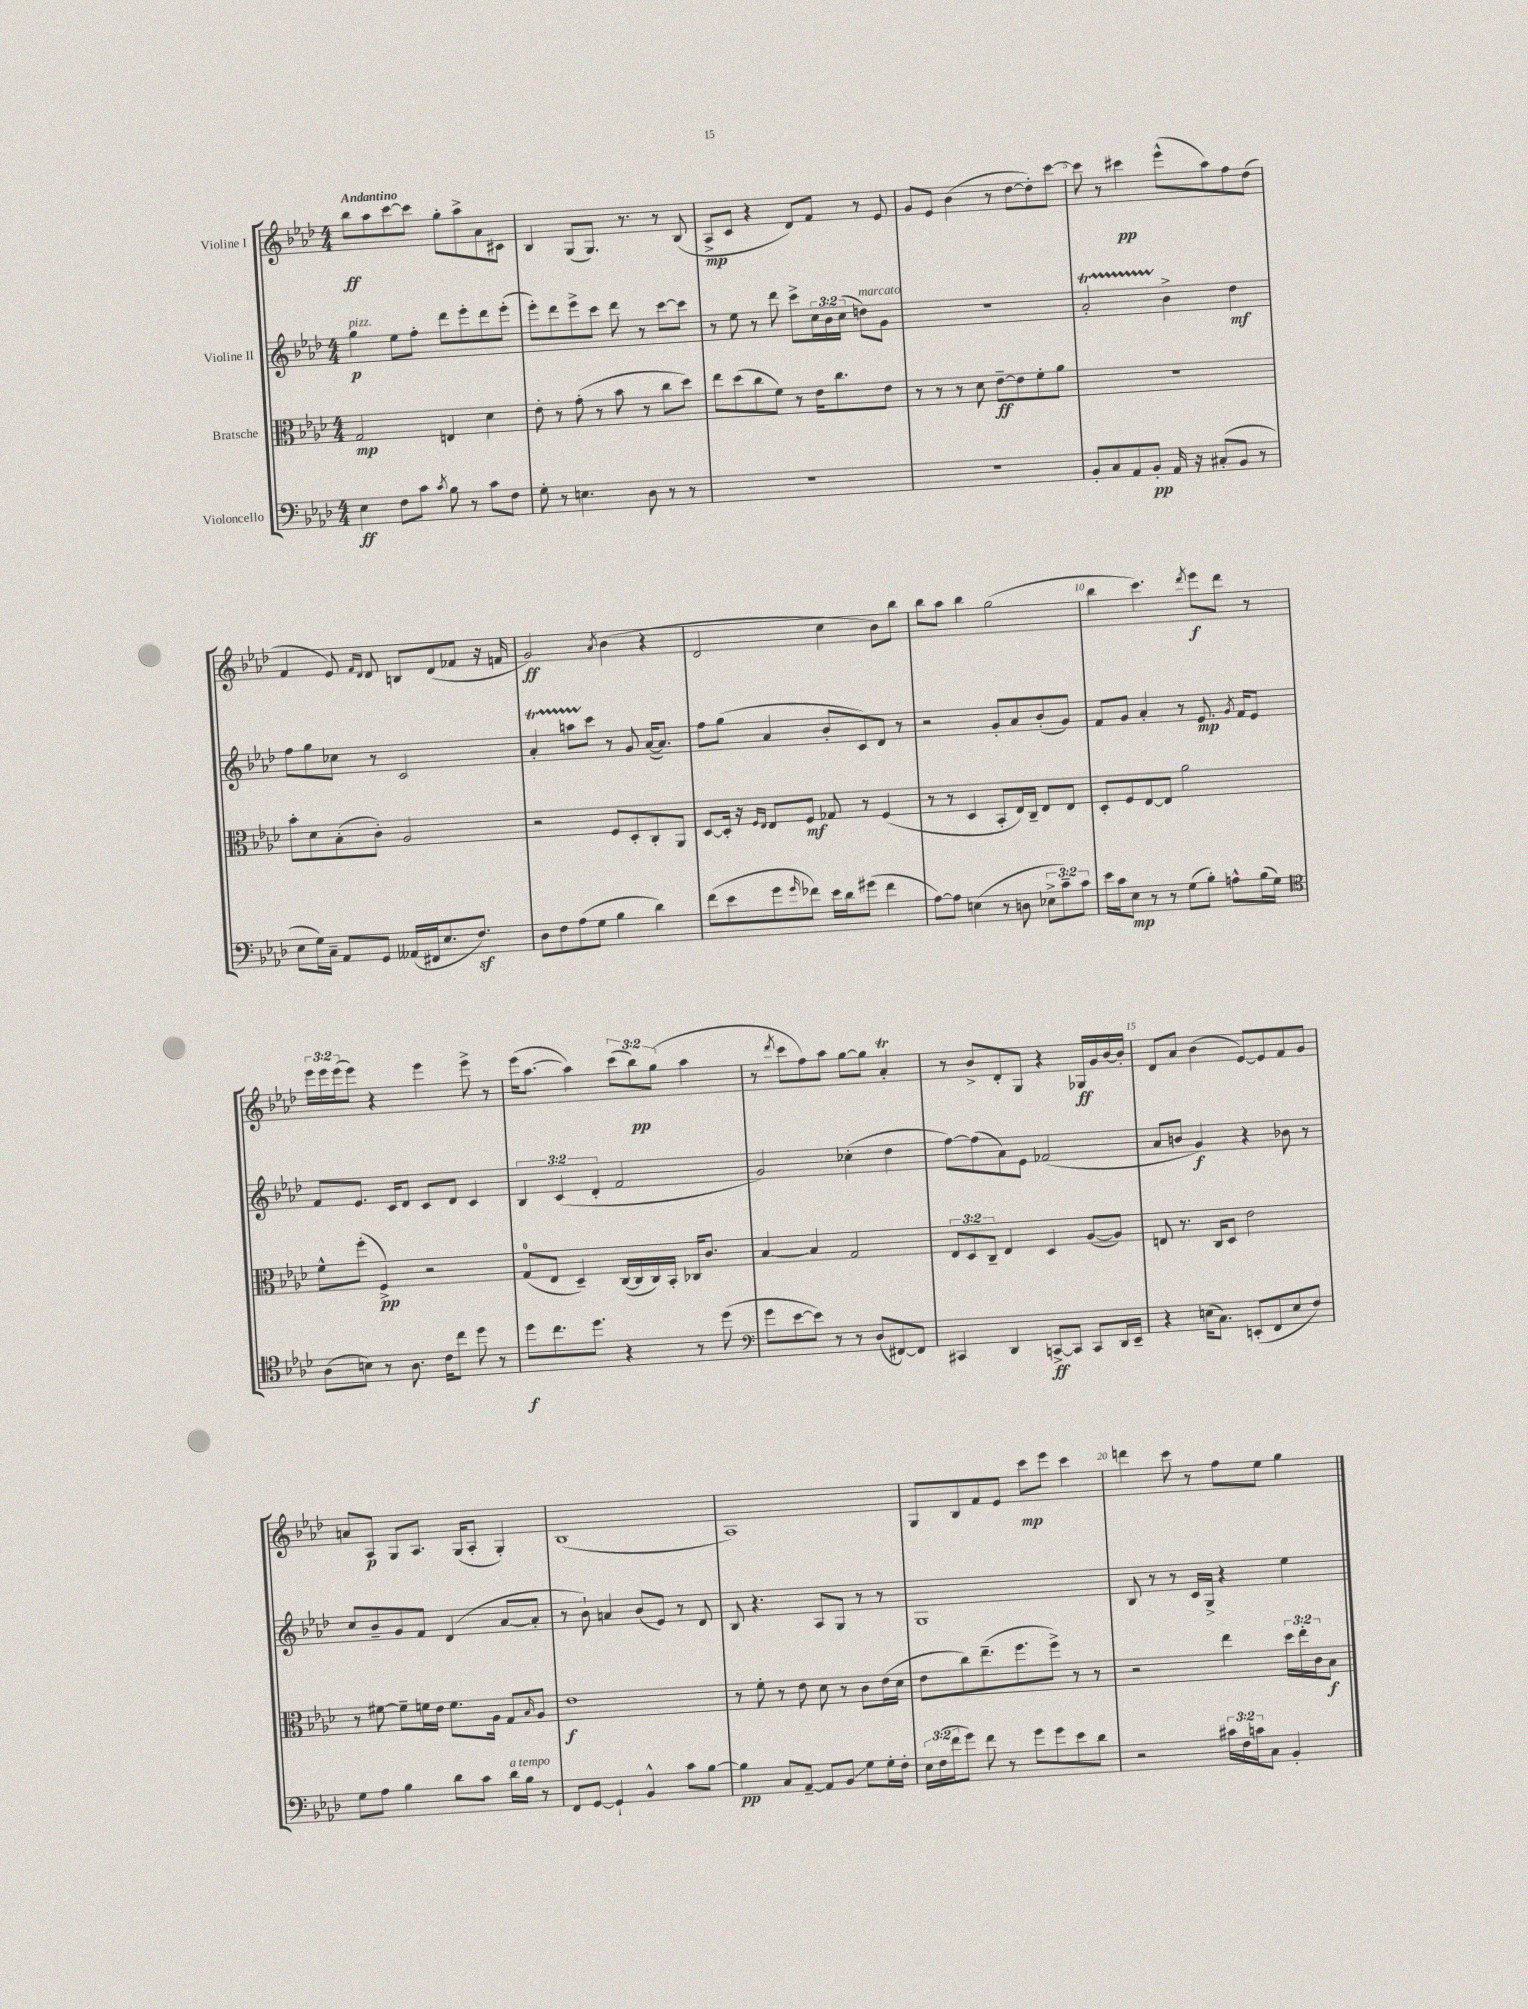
<<
\new StaffGroup <<
\new Staff = "s0" \with { instrumentName = "Violine I" } {
    \clef treble \key aes \major \numericTimeSignature \time 4/4 \override Staff.TupletNumber.text = #tuplet-number::calc-fraction-text \tempo "Andantino"
    bes''8\ff aes''8 c'''8~ c'''8 g''8-. aes''8-> aes'8 cis'8 |
    bes4 g8( g8.) r8. r8 bes8( |
    aes8->\mp c'8 r4 des'8) f'8 r8 ees'8 |
    g'8 ees'8 bes'4( r8 des''8~ des''8-.) c'''8~ |
    c'''8 r8 cis'''4\pp ees'''8-^( aes''8) f''8 des''8( |
    f'4 ees'8) \grace { f'16 des'16 } des'8 b8 des'8( fes'8 r16 f'16 |
    g'2\ff) \acciaccatura { aes'8 } bes'4( r4 |
    des'2 c''4 bes'8) bes''8 |
    bes''8 aes''8 bes''4 g''2( |
    bes''4 c'''4.) \acciaccatura { des'''8 } ees'''8\f des'''8 r8 |
    \tuplet 3/2 { ees'''16 ees'''16 ees'''16( } ees'''8) r4 ees'''4 ees'''8-> r8 |
    ees'''16( aes''8.~ aes''4) \tuplet 3/2 { c'''8( bes''8\pp) g''8( } aes''4 |
    r8 \acciaccatura { des'''8 } c'''8 f''8) aes''8 g''8~ g''8 aes'4-.\trill |
    r8 bes'8-> des'8-. g8 r4 ges16\ff g'16 bes'16~ bes'16-. |
    des'8 aes'8 bes'4( ees'8~) ees'8 f'8 g'8 |
    a'8 aes8\p g8 aes8. g16( aes8-. g4-.) |
    bes1( |
    aes1) |
    g8 bes8 f'8 ees'8 c'''8\mp ees'''8 c'''4 |
    d'''4 c'''8 r8 f''8 ees''8 g''4 \bar "|." |
}
\new Staff = "s1" \with { instrumentName = "Violine II" } {
    \clef treble \key aes \major \numericTimeSignature \time 4/4 \override Staff.TupletNumber.text = #tuplet-number::calc-fraction-text
    g''4\p^\markup { \italic "pizz." } ees''8 f''8-. des'''8 ees'''8-. des'''8 ees'''8-.( |
    ees'''8-.) des'''8 ees'''8-> c'''8 des'''8 r8 c'''8~ c'''8 |
    r8 ees''8 r8 des'''8 c'''8-> \tuplet 3/2 { c''16 bes'16 c''16( } d''8^\markup { \italic "marcato" }) g'8 |
    r1 |
    aes'2-.\startTrillSpan bes'4->\stopTrillSpan des''4\mf |
    f''8 g''8 ces''8 r8 c'2 |
    aes'4-.\startTrillSpan a''8 c'''8\stopTrillSpan r8 g'8 aes'16~( aes'8.) |
    f''8 g''8( aes'4 bes'8-. c'8) des'8 r8 |
    r2 g'8-. aes'8 bes'8-.( g'8) |
    f'8 g'8 aes'4-. r8 ees'8.\mp \acciaccatura { g'8 } f'16 ees'8 |
    f'8 ees'8. c'16 des'8 c'8 des'8 c'4 |
    \tuplet 3/2 { bes4 c'4( des'4-. } f'2 |
    g'2) ces''4-.( des''4 |
    f''8~) f''8( aes'8) ees'8 fes'2( |
    aes'8 b'8 g'4\f) r4 bes'8 r8 |
    c''8 bes'8-- g'8 f'8 des'4( aes'8~ aes'8-. |
    r8 bes'8-!) a'4 bes'8( ees'8) r8 des'8 |
    bes8 r4. aes8 g8 r8 r8 |
    g1 |
    bes8 r8 r8 c'16 g16-> r4 ees''4 \bar "|." |
}
\new Staff = "s2" \with { instrumentName = "Bratsche" } {
    \clef alto \key aes \major \numericTimeSignature \time 4/4 \override Staff.TupletNumber.text = #tuplet-number::calc-fraction-text
    g2\mp e4 des'4 |
    ees'8-. r8 g'8-.( r8 bes'8 r8 c''8 des''8) |
    ees''8 des''8( c''8 f'8) r8 ees'16 c''8. ees'8 |
    r8 r8 r8 des'8 ees'8~--\ff ees'8 f'8-. aes'8 |
    r1 |
    bes'8-. des'8 bes8-.( c'8-.) aes2 |
    r2 f8 des8-. c8-. aes,8 |
    des8~ des16-. r16 \grace { f16 ees16 } ees8 f8\mf ges8 r8 f4( |
    r8 r8 des4 bes,8-. ees16) c16-- ees8 ees8 |
    des8-. f8 ees8~ ees8 aes'2 |
    f'8-^ f''8-.( f4->\pp) r2 |
    g8-0( ees8 des4--) c16~( c16 c16) bes,16-. ces16 c'8. |
    bes4~ bes4 g2 |
    \tuplet 3/2 { ees8 des8 c8-- } ees4 des4 aes8~( aes8) |
    e8 r8. c16 des8 ees'2 |
    r8 fis'8~ fis'8-- f'16 ees'16 f'8. aes16 g8 \grace { bes16 } aes8 |
    ees'1\f |
    r8 f'8-. r8 ees'8 des'8 r8 c'8 ees'16( des'16 |
    ees'8 c''8) ees''8.--( f''8. f''8->) r8 r8 |
    r2 ees''4 \tuplet 3/2 { des''16 ees''16-. c'16 } bes8\f \bar "|." |
}
\new Staff = "s3" \with { instrumentName = "Violoncello" } {
    \clef bass \key aes \major \numericTimeSignature \time 4/4 \override Staff.TupletNumber.text = #tuplet-number::calc-fraction-text
    ees4\ff f8 c'8 \acciaccatura { c'8 } bes8 r8 c'8 f8 |
    g8-. r8 e4. des8 r8 r8 |
    R1 |
    R1 |
    bes,8-. c8 aes,8 bes,8-.\pp aes,16 r16 cis8-.( bes,8 r8 |
    ees8 g16) c16-- aes,8 g,8 aeses,16( fis,16 ees8. f8.\sf) |
    des8 f8 aes8( g8 bes4 des'4) |
    f'8( ees'8 g'8 \grace { g'16 } fes'8) ees'16 des'16 gis'8( fes'4 |
    aes8~) aes8 e4( r8 d8 \tuplet 3/2 { ees8-> c'8--) c'8 } |
    ees'16 c'16 ees8\mp r8 r8 g8( bes8-.) a8-^ bes16( g16) |
    \clef tenor aes8( b8) r8 aes8. c'16 c''8 des''8 r8 |
    des''8\f c''8. des''8. r4 r8 des''8( |
    \clef bass g'8 ees'8~ ees'8) r8 r8 des8( fis,8~) fis,8 |
    cis,4 des,4 c,8~->\ff c,8 c,8 des,16 ees,16-- |
    r4 e16( c8.) e,8-.( f,8 e8 f8) |
    g8 aes8 bes4 des'8 c'8 des'16^\markup { \italic "a tempo" } bes16 r8 |
    f,8 g,8~ g,4-! bes,4-^ c'8 bes8~ |
    bes4\pp c8 aes,8~-- aes,8 bes,8\glissando g8 g16-. f16-. |
    \tuplet 3/2 { ees16 f16( f'16 } g'8) f'8 r8 g'8 g'8 ees'8 des'8 |
    r2 \tuplet 3/2 { cis'16 f16 c'16 } c8 bes,4-. \bar "|." |
}
>>
>>
\layout { \context { \Score \override BarNumber.break-visibility = ##(#f #t #t) barNumberVisibility = #(every-nth-bar-number-visible 5) } }
